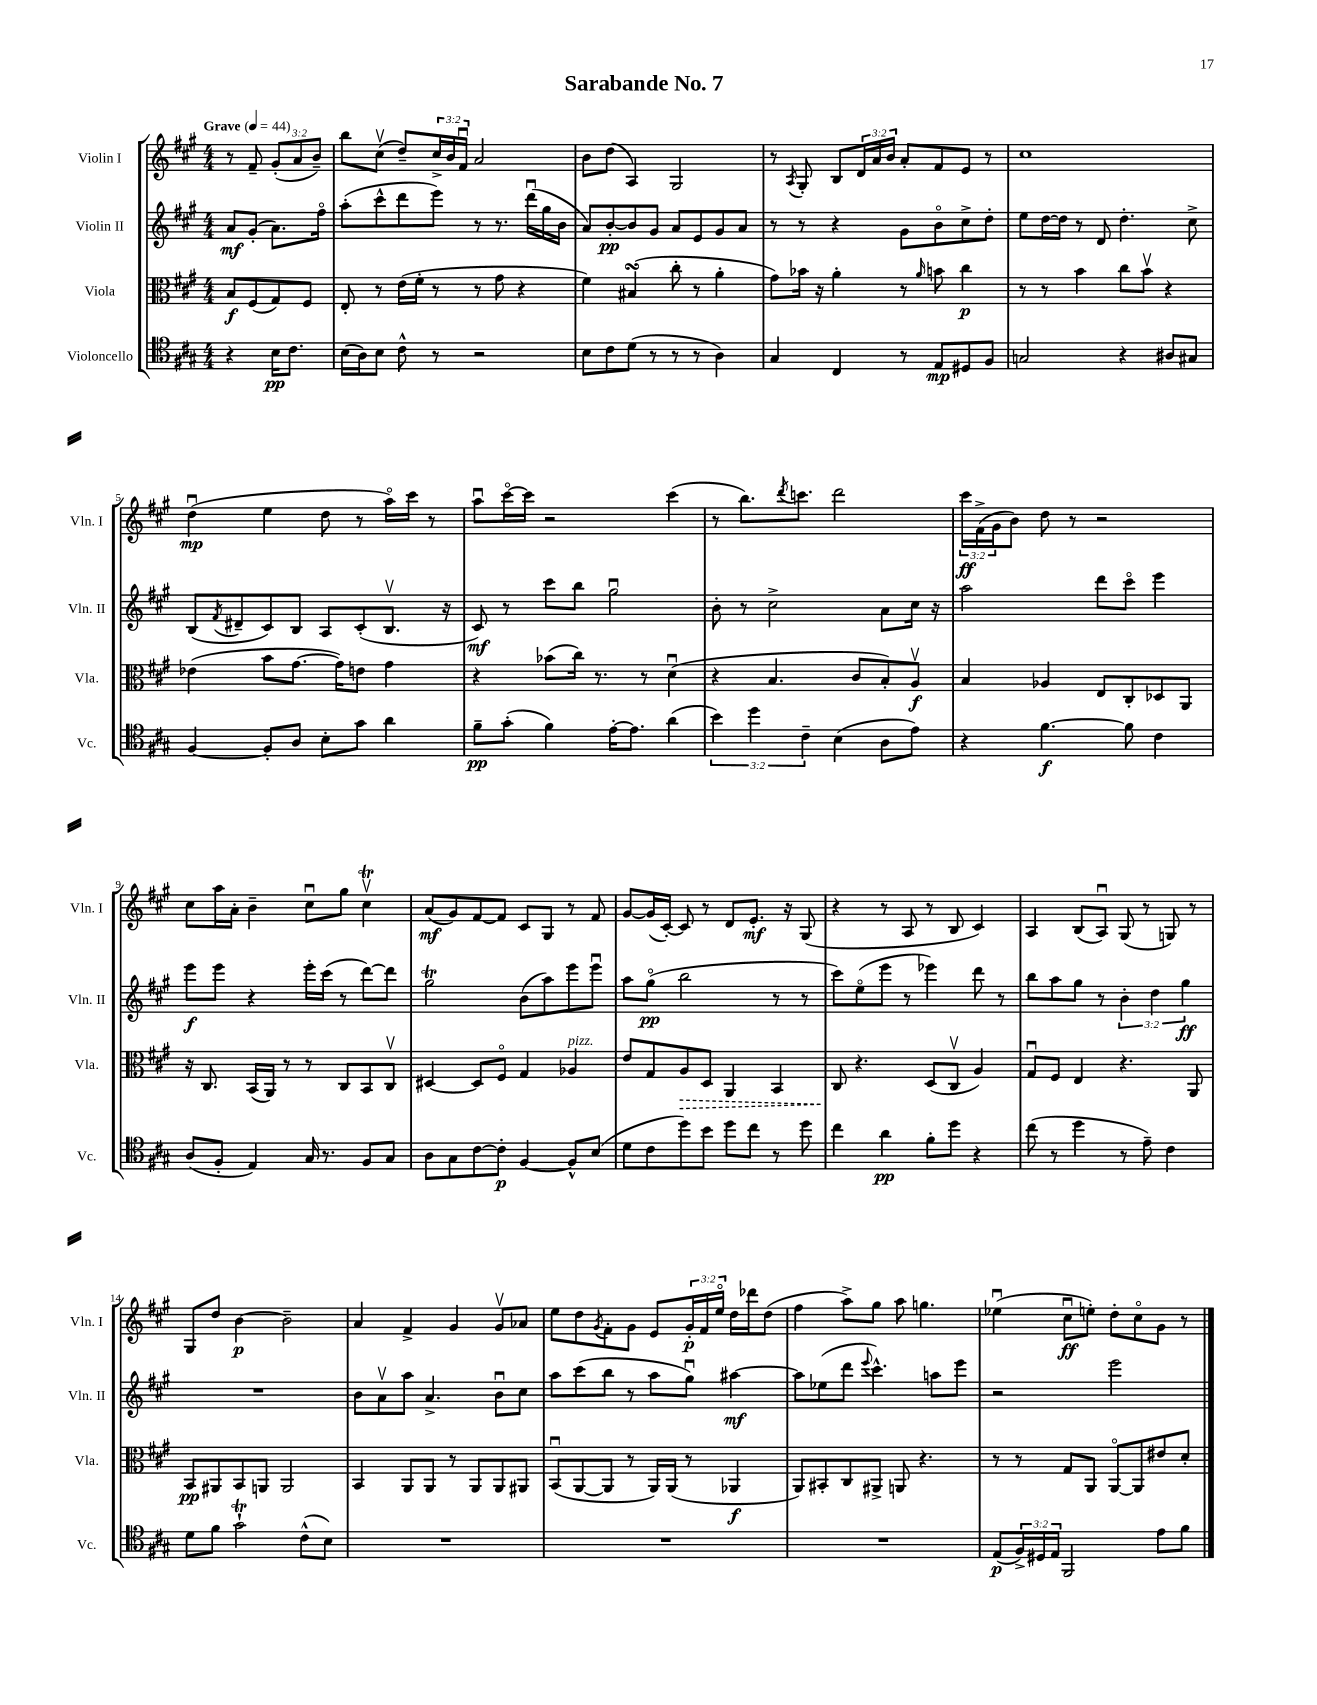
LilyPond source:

\header { title = "Sarabande No. 7" }
<<
\new StaffGroup <<
\new Staff = "s0" \with { instrumentName = "Violin I" shortInstrumentName = "Vln. I" } {
    \clef treble \key a \major \numericTimeSignature \time 4/4 \override Staff.TupletNumber.text = #tuplet-number::calc-fraction-text \partial 2 \tempo "Grave" 4 = 44
    r8 fis'8-- \tuplet 3/2 { gis'8-.( a'8 b'8--) } |
    b''8 cis''8\upbow( d''8--) \tuplet 3/2 { cis''16-> b'16 fis'16\downbow } a'2 |
    b'8 d''8( a4) gis2 |
    r8 \acciaccatura { a8 } gis8-. b8 \tuplet 3/2 { d'16 a'16 b'16 } a'8-. fis'8 e'8 r8 |
    cis''1 |
    d''4\downbow\mp( e''4 d''8 r8 a''16\flageolet) cis'''16 r8 |
    a''8\downbow cis'''16~\flageolet cis'''16 r2 cis'''4( |
    r8 b''8.) \acciaccatura { d'''8 } c'''8. d'''2 |
    \tuplet 3/2 { cis'''16\ff fis'16->( gis'16 } b'8) d''8 r8 r2 |
    cis''8 a''16 a'16-. b'4-- cis''8\downbow gis''8 cis''4\upbow\trill |
    a'8\mf( gis'8) fis'8~ fis'8 cis'8 gis8 r8 fis'8 |
    gis'8~ gis'16( cis'16~-.) cis'8 r8 d'8 e'8.-.\mf r16 gis8( |
    r4 r8 a8 r8 b8 cis'4) |
    a4 b8( a8\downbow) gis8( r8 g8) r8 |
    gis8 d''8 b'4~\p b'2-- |
    a'4 fis'4-> gis'4 gis'8\upbow aes'8 |
    e''8 d''8 \acciaccatura { gis'8 } fis'8-. gis'8 e'8 \tuplet 3/2 { gis'16-.\p fis'16 e''16\flageolet } d''16 des'''16 d''8( |
    fis''4 a''8->) gis''8 a''8 g''4. |
    ees''4\downbow( cis''8\downbow\ff e''8-.) d''8-. cis''8\flageolet gis'8 r8 \bar "|." |
}
\new Staff = "s1" \with { instrumentName = "Violin II" shortInstrumentName = "Vln. II" } {
    \clef treble \key a \major \numericTimeSignature \time 4/4 \override Staff.TupletNumber.text = #tuplet-number::calc-fraction-text \partial 2
    a'8\mf gis'8-.( a'8.) fis''16\flageolet |
    a''8-.( cis'''8-^ d'''8 e'''8) r8 r8. d'''16\downbow( gis''16 b'16 |
    a'8) b'8~-.\pp b'8 gis'8 a'8 e'8 gis'8 a'8 |
    r8 r8 r4 gis'8 b'8\flageolet cis''8-> d''8-. |
    e''8 d''16~ d''16 r8 d'8 d''4.-. cis''8-> |
    b8( \acciaccatura { fis'8 } dis'8-- cis'8) b8 a8 cis'8-.( b8.\upbow r16 |
    cis'8\mf) r8 cis'''8 b''8 gis''2\downbow |
    b'8-. r8 cis''2-> a'8 cis''16 r16 |
    a''2 d'''8 cis'''8\flageolet e'''4 |
    e'''8\f e'''8 r4 e'''16-. cis'''16( r8 d'''8~) d'''8 |
    gis''2\trill b'8( a''8) e'''8 e'''8\downbow |
    a''8 gis''8\flageolet\pp( b''2 r8 r8 |
    cis'''8) e''8\flageolet( e'''8 r8 ees'''4) d'''8 r8 |
    b''8 a''8 gis''8 r8 \tuplet 3/2 { b'4-. d''4 gis''4\ff } |
    R1 |
    b'8 a'8\upbow a''8 a'4.-> b'8\downbow cis''8 |
    a''8 cis'''8( b''8 r8 a''8 gis''8\downbow) ais''4~\mf |
    ais''8 ees''8( d'''8 \appoggiatura { e'''8 } cis'''4.-^) a''8 e'''8 |
    r2 e'''2 \bar "|." |
}
\new Staff = "s2" \with { instrumentName = "Viola" shortInstrumentName = "Vla." } {
    \clef alto \key a \major \numericTimeSignature \time 4/4 \partial 2
    b8\f fis8( gis8) fis8 |
    e8-. r8 e'16( fis'16-. r8 r8 gis'8 r4 |
    fis'4) bis4\turn( cis''8-. r8 a'4-. |
    gis'8) bes'16 r16 a'4-. r8 \grace { a'16 } b'8 cis''4\p |
    r8 r8 b'4 cis''8 b'8\upbow r4 |
    ees'4( b'8 gis'8.~ gis'16) e'8 gis'4 |
    r4 bes'8( cis''16) r8. r8 d'4\downbow( |
    r4 b4. cis'8 b8-.) a8\upbow\f |
    b4 aes4 e8 cis8-. des8 a,8 |
    r16 cis8. b,16( a,16) r8 r8 cis8 b,8 cis8\upbow |
    dis4~ dis8 fis8\flageolet gis4 aes4^\markup { \italic "pizz." } |
    e'8 gis8 \once \override Hairpin.style = #'dashed-line a8\> d8 a,4 b,4 |
    cis8\! r4. d8( cis8\upbow a4) |
    gis8\downbow fis8 e4 r4. a,8 |
    b,8\pp ais,8 b,8 a,8 a,2 |
    b,4 a,8 a,8 r8 a,8 a,8 ais,8 |
    b,8\downbow( a,8~ a,8 r8 a,16) a,16( r8 aes,4\f |
    a,8) bis,8-. cis8 ais,8-> a,8 r4. |
    r8 r8 gis8 a,8 a,8~\flageolet a,8 eis'8 d'8-. \bar "|." |
}
\new Staff = "s3" \with { instrumentName = "Violoncello" shortInstrumentName = "Vc." } {
    \clef tenor \key a \major \numericTimeSignature \time 4/4 \override Staff.TupletNumber.text = #tuplet-number::calc-fraction-text \partial 2
    r4 b16\pp cis'8. |
    b16( a16) b8 cis'8-^ r8 r2 |
    b8 cis'8 d'8( r8 r8 r8 a4) |
    gis4 cis4 r8 e8\mp dis8 fis8 |
    g2 r4 ais8 gis8 |
    fis4~ fis8-. a8 b8-. gis'8 a'4 |
    fis'8--\pp gis'8-.( fis'4) e'16~-. e'8. a'4( |
    \tuplet 3/2 { b'4) d''4 cis'4-- } b4( a8 e'8) |
    r4 fis'4.~\f fis'8 cis'4 |
    a8( fis8-. e4) gis16 r8. fis8 gis8 |
    a8 gis8 cis'8~ cis'8-.\p fis4~ fis8-^ b8( |
    d'8 cis'8 d''8) b'8 d''8 cis''8 r8 d''8 |
    cis''4 a'4\pp fis'8-. d''8 r4 |
    cis''8( r8 d''4 r8 e'8--) cis'4 |
    d'8 fis'8 gis'2-!\trill cis'8-^( b8) |
    R1 |
    R1 |
    R1 |
    e8\p( \tuplet 3/2 { fis16->) dis16 e16 } fis,2 e'8 fis'8 \bar "|." |
}
>>
>>
